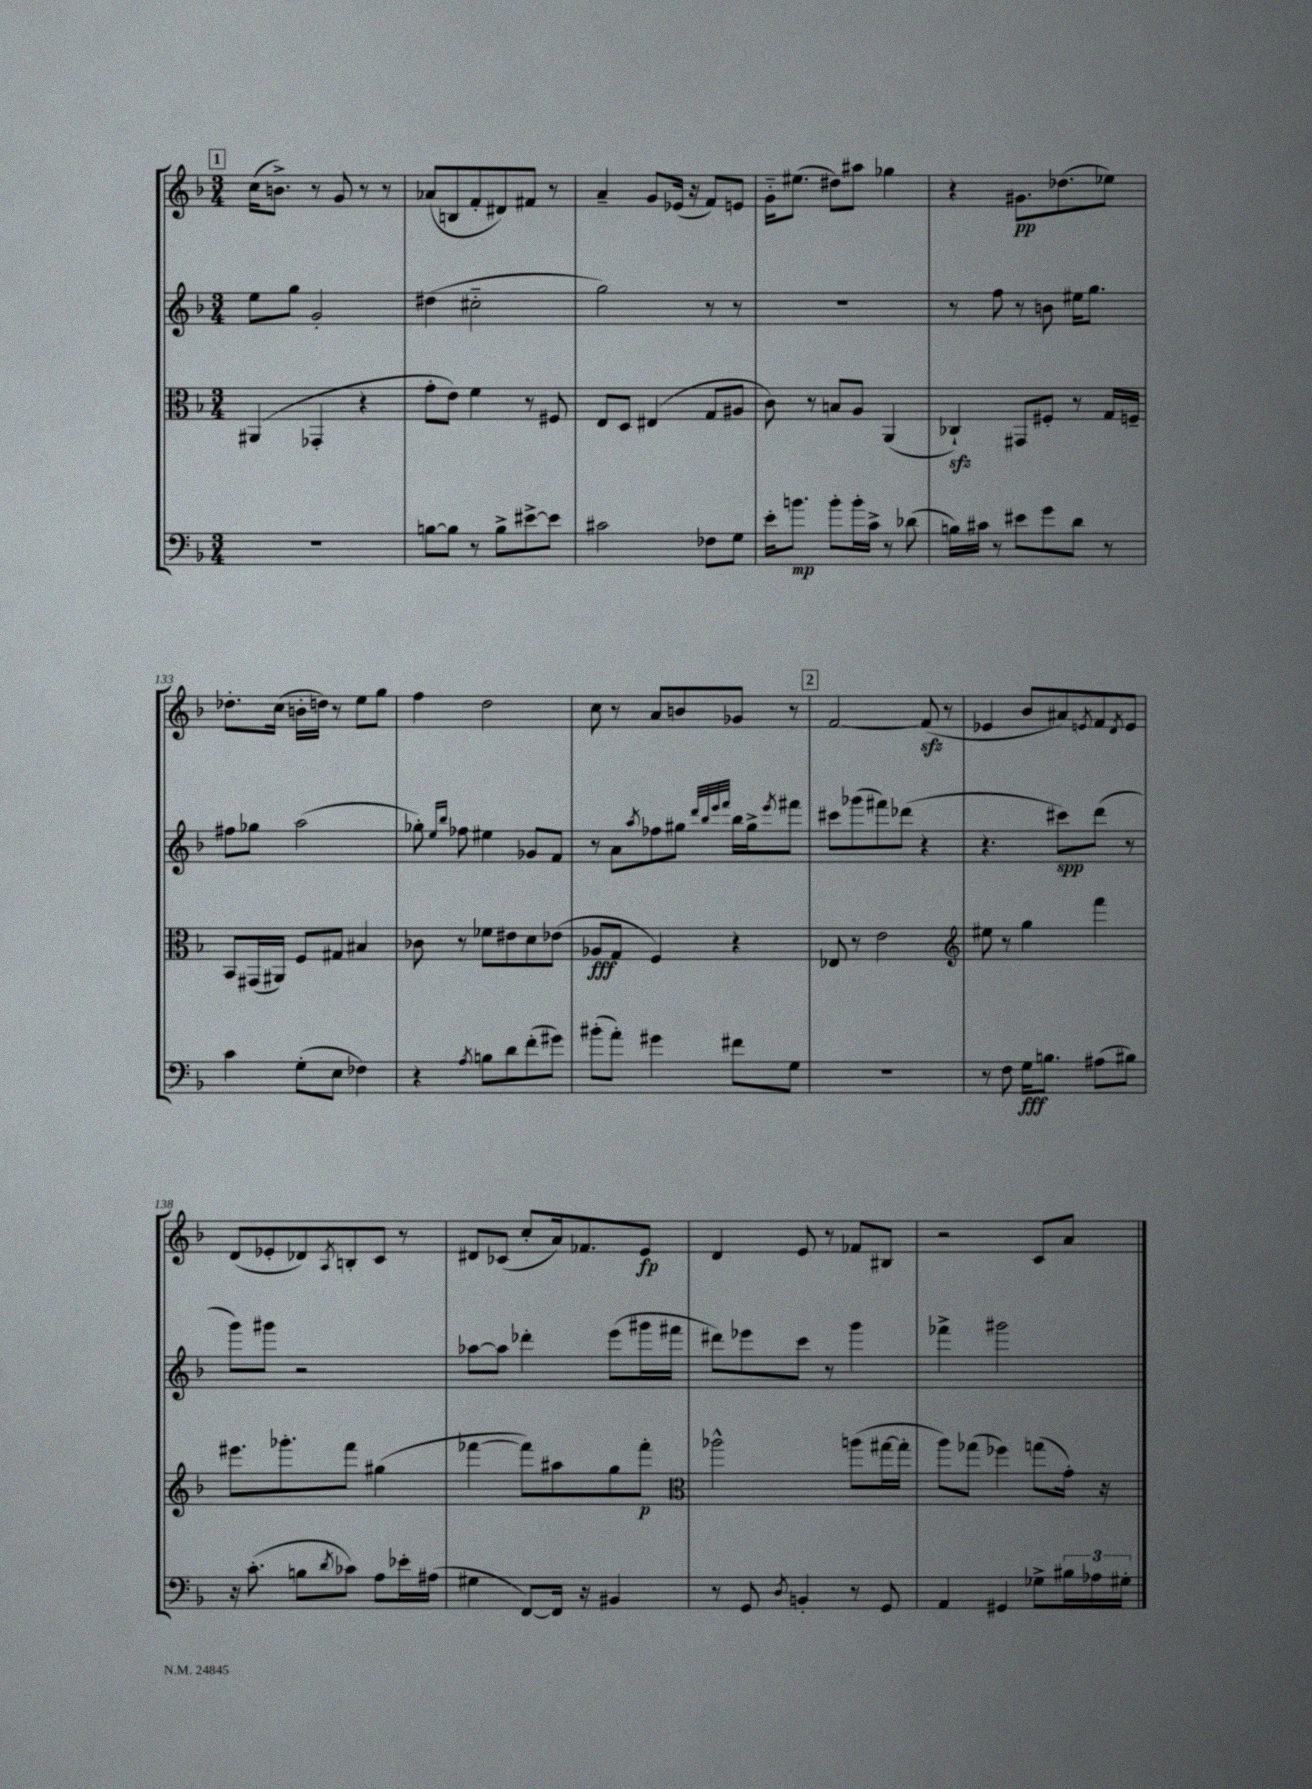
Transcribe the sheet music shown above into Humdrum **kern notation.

**kern	**kern	**kern	**kern
*staff4	*staff3	*staff2	*staff1
*clefF4	*clefC3	*clefG2	*clefG2
*k[b-]	*k[b-]	*k[b-]	*k[b-]
*M3/4	*M3/4	*M3/4	*M3/4
2.r	(4AA#	8ee	(16cc
.	.	.	8.b^)
.	.	8gg	.
.	4GG-'	2g'	8r
.	.	.	8g
.	4r	.	8r
.	.	.	8r
=	=	=	=
[8B	8g'	(4dd#	(8a-
8B]	8e)	.	8B
8r	4f	2cc#'~	8f'
8B^	.	.	8d#)
[8e#^	8r	.	8f#
8e#]	8F#	.	8r
=	=	=	=
2c#	8E	2gg)	4a~
.	8D	.	.
.	(4E#	.	8g
.	.	.	(16e-
.	.	.	16r
8F-	8G	8r	8f)
8G	8A#	8r	8e
=	=	=	=
16e'	8c)	2.r	16g'~
8.b	.	.	(8.ee#
.	8r	.	.
8b'	8B	.	8dd#)
16b'	8A	.	8aa#
16c^	.	.	.
8r	(4AA	.	4gg-
(8d-	.	.	.
=	=	=	=
16B)	4C-`)	8r	4r
16c#	.	.	.
8r	.	8ff	.
8e#	8GG#	8r	8.g#
8g	8F#'	8b	.
.	.	.	(8.dd-
8d	8r	16ee#	.
.	.	8.gg	.
8r	16G	.	8ee-)
.	16F~	.	.
=	=	=	=
4c	8BB-	8ff#	8.dd-'
.	(16GG#	8gg-	.
.	16AA#)	.	(16cc
(8G'	8F	(2aa	16b'
.	.	.	16dd)
8E	8G#	.	8r
4F-)	4B#	.	8ee
.	.	.	8gg
=	=	=	=
4r	8c-	8gg-')	4ff
.	.	16qqee	.
.	.	16qqbb-	.
.	8r	8ff-	.
8qA	.	.	.
8B	8f-	4ee#	2dd
8d	8e#	.	.
(8f'	8d	8g-	.
8g#)	(8e-	8f	.
=	=	=	=
(8b#'	8A-	8r	8cc
8a')	8G	8a	8r
.	.	8qaa	.
4g#	4F)	8ff-	8a
.	.	8gg#	8b
.	.	32qqddd	.
.	.	32qqbb-	.
.	.	32qqeee	.
.	.	32qqfff	.
8f#	4r	16bb-	8g-
.	.	16gg#^	.
.	.	8qeee	.
8G	.	8fff#	8r
=	=	=	=
2.r	8E-	8ccc#	[2f
.	8r	(8ggg-	.
.	2e	8fff#)	.
.	.	(8ddd-	.
.	.	4r	(8f]
.	.	.	8r
=	=	=	=
*	*clefG2	*	*
8r	8ee#	4.r	4e-
8F	8r	.	.
16G	4gg	.	8b-
8.B	.	.	.
.	.	8ccc#)	8a#)
.	.	.	8qe
(8A#	4fff	(8ddd	8f
.	.	.	8qd
8B#)	.	8r	8e
=	=	=	=
16r	8.eee#	8ggg)	(8d
(8.c'	.	.	.
.	.	8ggg#	8e-'
.	8.ggg-'	.	.
8B	.	2r	8d-)
8qd	.	.	8qA
8c-)	8fff	.	8B'
8A	(4gg#	.	8c
16e-'	.	.	8r
(16A#	.	.	.
=	=	=	=
4G#	[4fff-	[8aa-	8d#
.	.	8aa-]	(8c-
[8FF)	8fff-])	4ddd-'	8cc'
16FF]	8aa#	.	16a)
16r	.	.	8.f-
4BB#	8gg	(8eee	.
.	8fff-'	16ggg#	8e
.	.	16fff#	.
=	=	=	=
*	*clefC3	*	*
8r	2aa-^^	8ddd#)	4d
8GG	.	8eee-	.
8qD	.	.	.
4BB'	.	8ccc	8e
.	.	8r	8r
8r	(8aa	4ggg	8f-
8GG	[16gg#	.	8B#
.	16gg#']	.	.
=	=	=	=
4AA	8aa)	4fff-^	2r
.	(8gg-	.	.
4GG#	4ff-)	2ggg#	.
8G-^	(8gg	.	8c
24B#	16g')	.	8a
24A-	.	.	.
.	16r	.	.
24G#'	.	.	.
==	==	==	==
*-	*-	*-	*-
